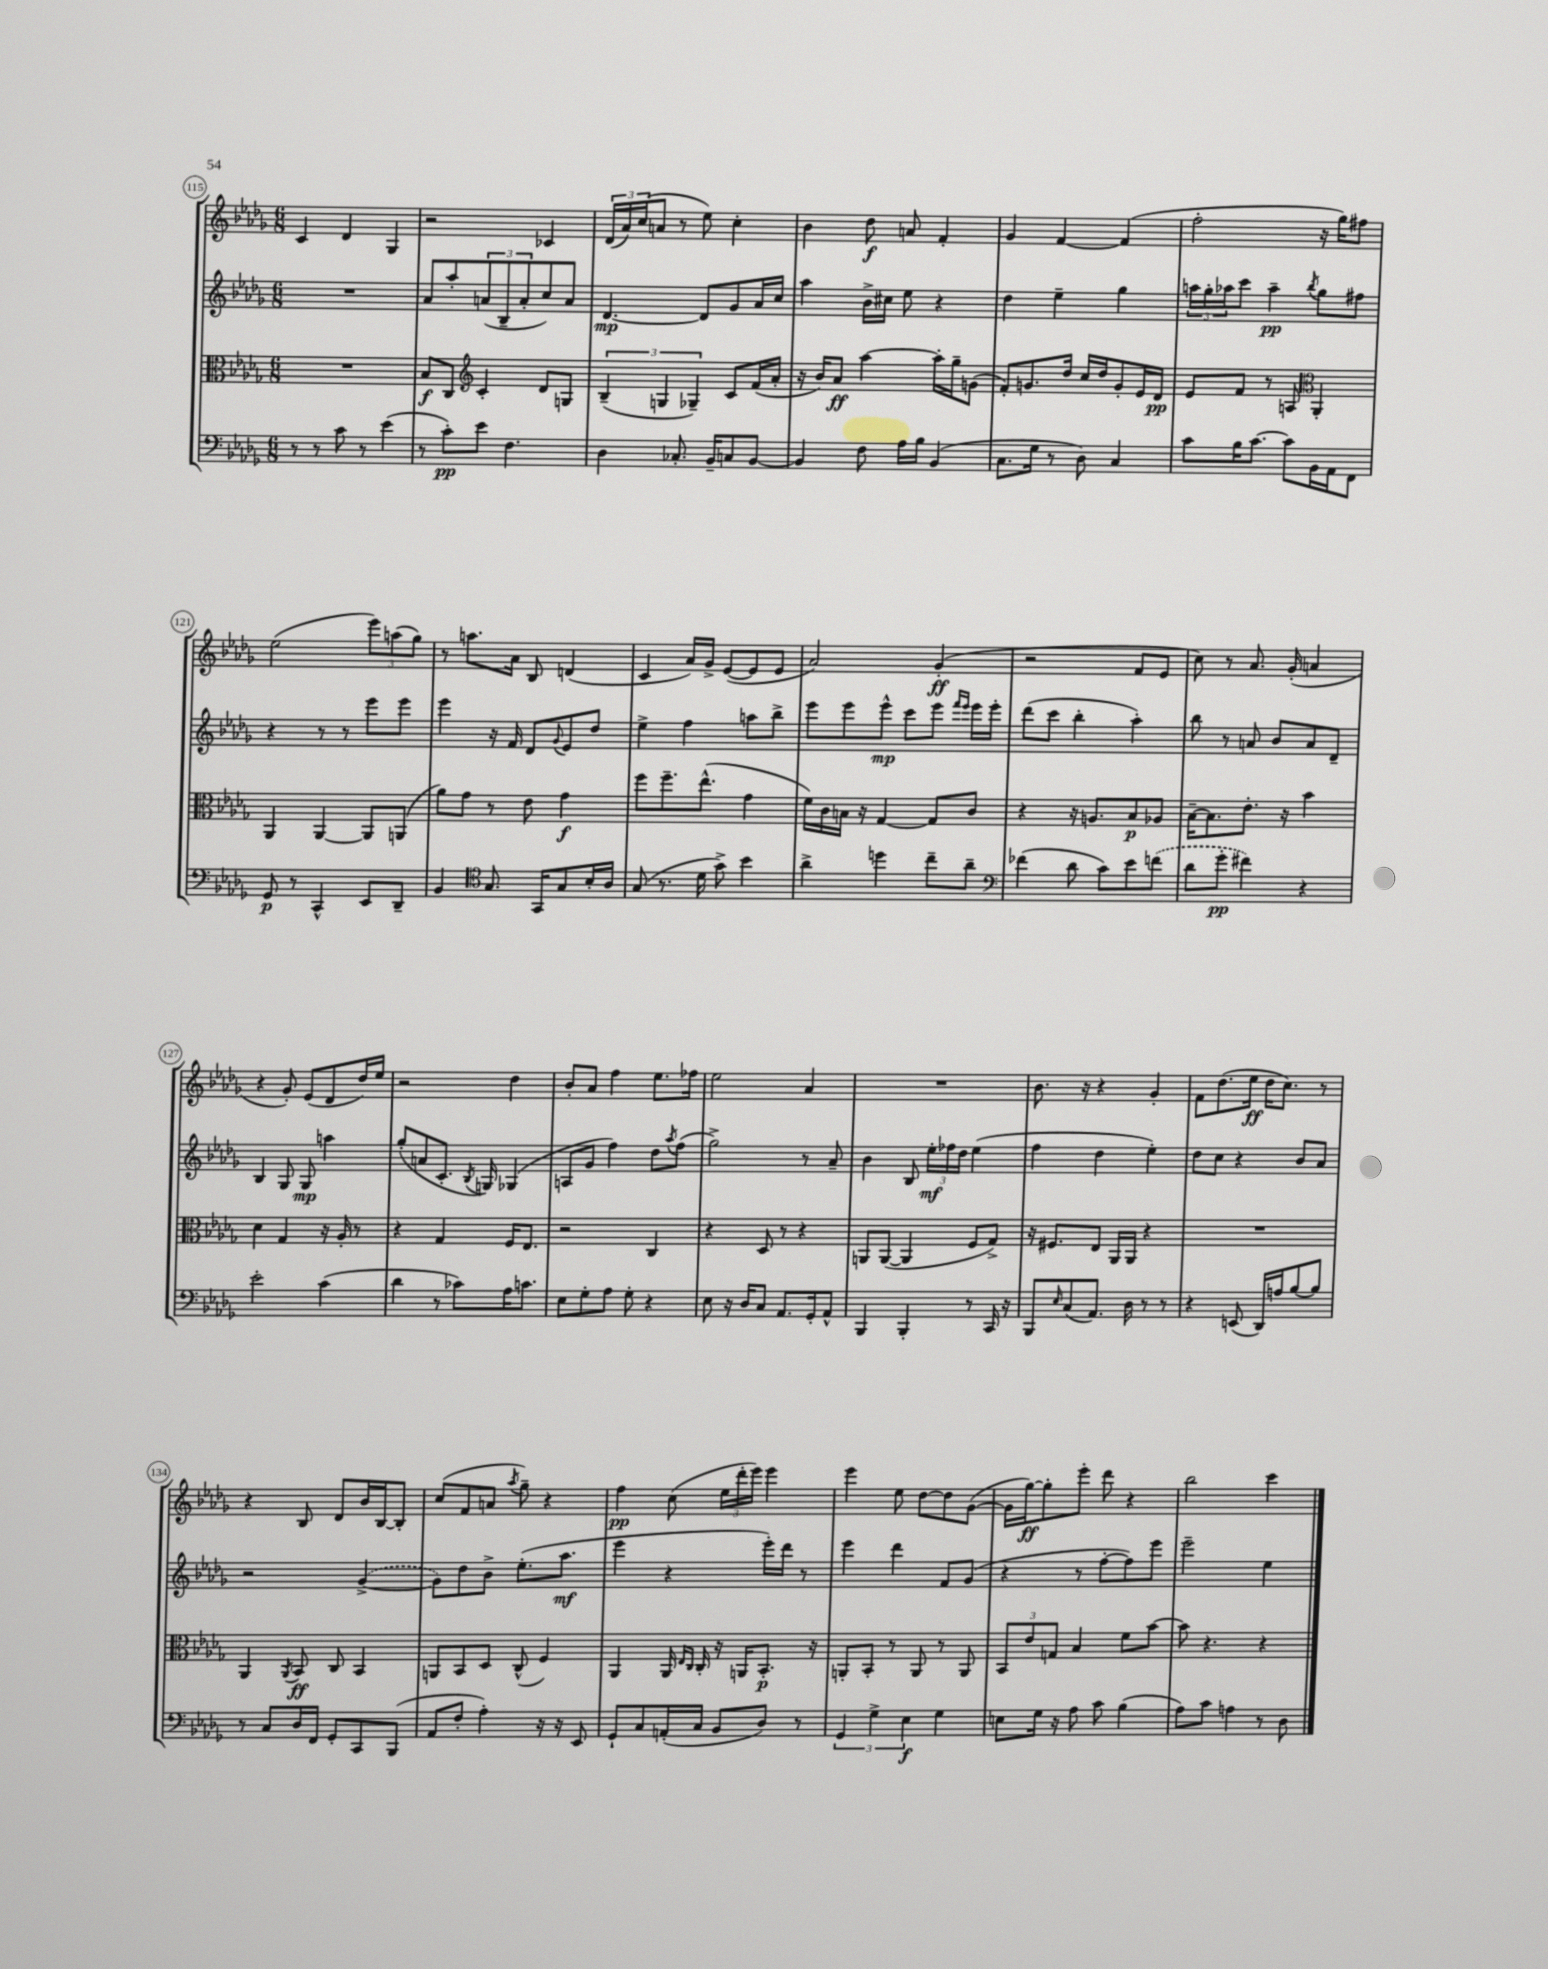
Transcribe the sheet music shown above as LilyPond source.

<<
\new StaffGroup <<
\new Staff = "s0" {
    \clef treble \key des \major \numericTimeSignature \time 6/8
    c'4 des'4 ges4 |
    r2 ces'4 |
    \tuplet 3/2 { des'16( aes'16) c''16( } a'8 r8 ees''8) c''4-. |
    bes'4 des''8\f a'8 f'4-. |
    ges'4 f'4~ f'4( |
    f''2-. r16 ges''16) fis''8 |
    ees''2( \tuplet 3/2 { ees'''8) a''8( ges''8) } |
    r8 a''8. aes'16 bes8 d'4( |
    c'4 aes'16) ges'16-> ees'8~( ees'8 ees'8 |
    aes'2) ges'4-.\ff( |
    r2 f'8 ees'8 |
    c''8) r8 aes'8. ges'16-.( a'4 |
    r4 ges'8-.) ees'8( des'8 des''16) ees''16 |
    r2 des''4 |
    bes'8-. aes'8 f''4 ees''8. fes''16 |
    ees''2 aes'4 |
    R2. |
    bes'8. r16 r4 ges'4-. |
    f'8 des''8.( ees''16\ff des''16 c''8.) r8 |
    r4 bes8 des'8 bes'16 bes16~ bes8-. |
    c''8( f'8 a'8 \acciaccatura { aes''8 } ges''8--) r4 |
    f''4\pp c''8( \tuplet 3/2 { ees''16 des'''16-. ees'''16) } ees'''4 |
    ees'''4 ees''8 des''8~ des''8 ges'8~( |
    ges'16 ges''16~\ff) ges''8-. ees'''8-. des'''8 r4 |
    bes''2 c'''4 \bar "|." |
}
\new Staff = "s1" {
    \clef treble \key des \major \numericTimeSignature \time 6/8
    R2. |
    aes'8 aes''8-. \tuplet 3/2 { a'8( bes8-- a'8-. } c''8) a'8 |
    des'4.~\mp des'8 ges'8 aes'16 c''16 |
    aes''4 bes'16-> cis''16 ees''8 r4 |
    des''4 ees''4-- ges''4 |
    \tuplet 3/2 { a''16 ges''16-. aes''16 } c'''8 aes''4--\pp \acciaccatura { bes''8 } ges''8 fis''8 |
    r4 r8 r8 ees'''8 ees'''8 |
    ees'''4 r16 f'16 des'8 \appoggiatura { ges'8 } ees'8 des''8 |
    ees''4-> f''4 a''8 bes''8-> |
    ees'''8 ees'''8 ees'''8-^\mp c'''8 ees'''8 \grace { f'''16 ees'''16 } ees'''16 ees'''16-. |
    des'''8( c'''8 bes''4-. aes''4-.) |
    bes''8 r8 a'8 bes'8 a'8 des'8-- |
    bes4 ges8 ges8\mp a''4 |
    ges''8-.( a'8 c'8.-. \acciaccatura { bes8 } g16) ges4( |
    a8 ges'8 f''4) des''8 \acciaccatura { aes''8 } f''8( |
    ges''2->) r8 aes'8-- |
    bes'4 bes8 \tuplet 3/2 { ees''16-.\mf fes''16 des''16 } ees''4( |
    f''4 des''4 ees''4-.) |
    des''8 c''8 r4 bes'8 aes'8 |
    r2 \once \slurDashed ges'4~->( |
    ges'8) des''8 bes'8-> ees''8.-.( aes''8.\mf |
    ees'''4 r4 ees'''16-.) des'''16 r8 |
    ees'''4 des'''4 f'8 ges'8( |
    r4 r8 f''8~-. f''8) ees'''8 |
    ees'''2-- ees''4 \bar "|." |
}
\new Staff = "s2" {
    \clef alto \key des \major \numericTimeSignature \time 6/8
    R2. |
    bes8\f c8 \clef treble c'4-. des'8 g8 |
    \tuplet 3/2 { bes4--( g4 ges4--) } c'8 f'16( aes'16-. |
    r16 bes'16) aes'8\ff aes''4~ aes''16-. ges''16-- g'8( |
    f'8-.) g'8. des''16 c''16 des''16 g'8-. ees'16 des'16\pp |
    ees'8 f'8 r8 a8 \clef alto aes,4-. |
    aes,4 aes,4~ aes,8 a,8( |
    aes'8) ges'8 r8 ees'8 ges'4\f |
    f''8 f''8.-- ees''8.-^( ges'4 |
    f'16) c'16 b16 r16 ges4~ ges8 c'8 |
    r4 r16 a8. bes8\p aes8 |
    bes16~-- bes8. ees'8.-. r16 bes'4 |
    des'4 ges4 r16 aes16-. r8 |
    r4 ges4 f16 ees8. |
    r2 c4 |
    r4 des8 r8 r4 |
    a,8 a,8~( a,4 f8 ges8->) |
    r16 fis8. ees8 aes,16 aes,16 r4 |
    R2. |
    aes,4 \acciaccatura { aes,8 } bes,8\ff c8 bes,4 |
    a,8 bes,8 des8 c8-^( f4) |
    aes,4 aes,16 \grace { ees16 c16 } c16-. r16 a,16 bes,8.-.\p r16 |
    a,8-. bes,8-. r8 a,8 r8 a,8 |
    \tuplet 3/2 { bes,8 ees'8 g8 } bes4 f'8 bes'8~ |
    bes'8 r4. r4 \bar "|." |
}
\new Staff = "s3" {
    \clef bass \key des \major \numericTimeSignature \time 6/8
    r8 r8 c'8 r8 ees'4( |
    r8 c'8-.\pp) ees'8 f4. |
    des4 ces8.-. bes,16-- c8 bes,8~ |
    bes,4 f8 aes16 bes16 bes,4( |
    c8. ges16 r8 des8) c4 |
    c'8 bes16 c'8.~ c'8 bes,16 aes,16 f,8 |
    ges,8\p r8 c,4-^ ees,8 des,8-- |
    bes,4 \clef tenor ges8. ges,16 ges8 bes16-. aes16 |
    ges8( r8. des'16 ges'8->) bes'4 |
    aes'4-> d''4 c''8-- aes'8-- |
    \clef bass fes'4( des'8 c'8) ees'8 \once \slurDashed f'8( |
    des'8 ges'8-.\pp fis'4) r4 |
    ees'2-. c'4( |
    des'4 r8 ces'8) aes16 c'8. |
    ees8 ges8-. aes8 ges8-. r4 |
    ees8 r16 des16 c8 aes,8. ges,16-. aes,8-^ |
    bes,,4 bes,,4-. r8 c,16 r16 |
    bes,,8 \grace { ees16 } c8( aes,8.) des16 r8 r8 |
    r4 e,8( des,16) a16 bes8~ bes8 |
    r8 c8 des16 f,16 ges,8-. c,8 bes,,8( |
    aes,8 f8-. aes4-.) r16 r16 ees,8 |
    ges,8-! c8 a,16-.( c16 bes,8 des8) r8 |
    \tuplet 3/2 { ges,4 ges4-> ees4\f } ges4 |
    e8 ges16 r16 aes8 c'8 bes4( |
    aes8) c'8 a4 r8 des8 \bar "|." |
}
>>
>>
\layout { \context { \Score currentBarNumber = #115 \override BarNumber.stencil = #(make-stencil-circler 0.1 0.3 ly:text-interface::print) } }
